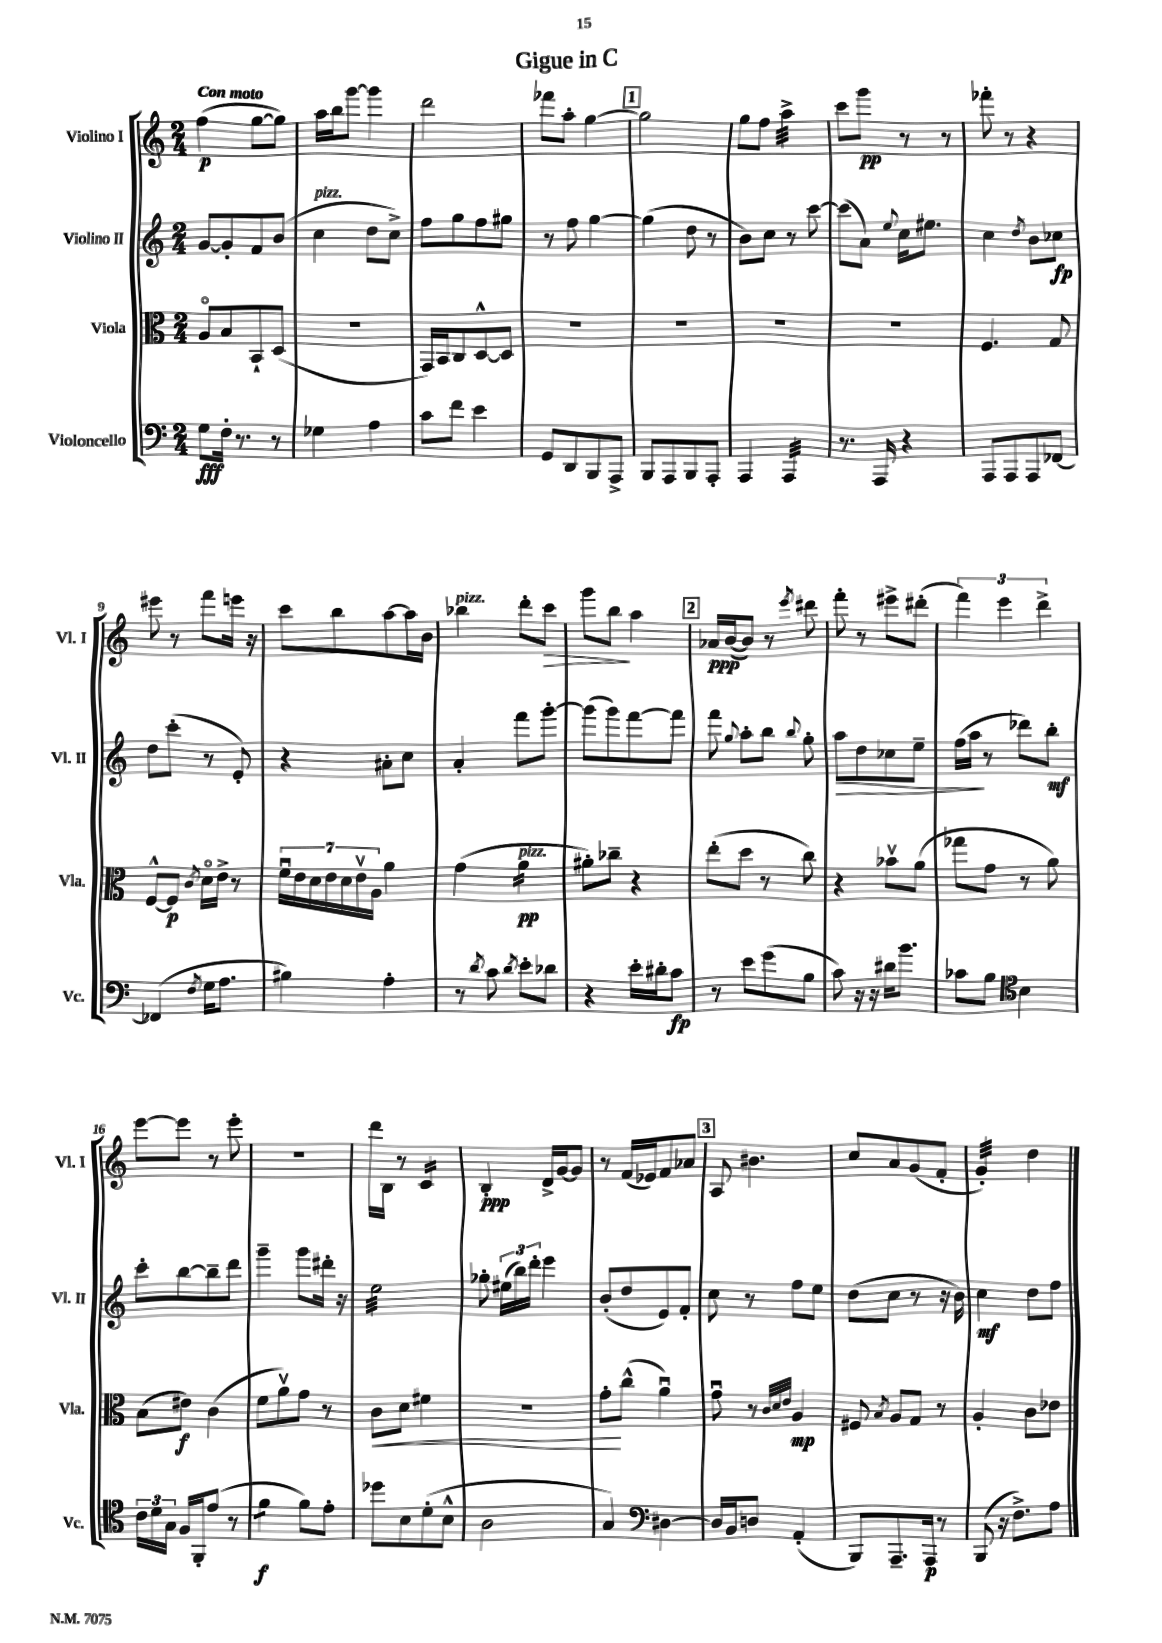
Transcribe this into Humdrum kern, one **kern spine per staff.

**kern	**kern	**kern	**kern
*staff4	*staff3	*staff2	*staff1
*clefF4	*clefC3	*clefG2	*clefG2
*k[]	*k[]	*k[]	*k[]
*M2/4	*M2/4	*M2/4	*M2/4
8G	8Ao	[8g	(4ff
16F'	8B	8g']	.
8.r	.	.	.
.	8BB`	8f	[8gg
8r	(8D	(8b	8gg])
=	=	=	=
4G-	2r	4cc	16aa
.	.	.	16bb
.	.	.	[8ggg
4A	.	8dd	4ggg]
.	.	8cc^)	.
=	=	=	=
8c	16GG)	8ff	2ddd
.	16BB	.	.
8f	8C	8gg	.
4e	[8D^^	8ff	.
.	8D]	8gg#	.
=	=	=	=
8GG	2r	8r	8fff-
8DD	.	8ff	8aa'
8BBB	.	[4gg	[4gg
8AAA^	.	.	.
=	=	=	=
8BBB	2r	(4gg]	2gg]
8AAA	.	.	.
8BBB	.	8dd	.
8AAA'	.	8r	.
=	=	=	=
4AAA	2r	8b)	8gg
.	.	8cc	8ff
4AAA	.	8r	4aa^
.	.	[8ccc	.
=	=	=	=
8.r	2r	(8ccc]	8ccc
.	.	8a)	8ggg
16AAA	.	.	.
.	.	8qqee	.
4r	.	16cc	8r
.	.	8.ee#	.
.	.	.	8r
=	=	=	=
8AAA	4.F	4cc	8fff-'
8AAA	.	.	8r
.	.	8qdd	.
8AAA	.	8b	4r
[8FF-	8G	8cc-	.
=	=	=	=
(4FF-]	[8F^^	8dd	8eee#
.	8F]	(8ccc'	8r
8qF	8qc	.	.
16G	16do	8r	8fff
8.A	16e^	.	.
.	8r	8e')	16eee
.	.	.	16r
=	=	=	=
4B#)	28fu	4r	8ccc
.	28e	.	.
.	28d	.	.
.	28e	.	.
.	.	.	8bb
.	28d	.	.
.	28ev	.	.
.	28A	.	.
4A'	4a	8a#'	[8aa
.	.	8cc	16aa]
.	.	.	16b
=	=	=	=
8r	(4g	4a'	4bb-
8qd	.	.	.
8c	.	.	.
8qd	.	.	.
8e'	4a	8fff	8ddd'
8d-	.	[8ggg'	8ccc
=	=	=	=
4r	8a#')	(8ggg]	8ggg
.	8cc-~	8ggg)	8bb
16e'	4r	[8fff	4aa
16d#'	.	.	.
8c	.	8fff]	.
=	=	=	=
8r	(8ee'	8fff	16a-
.	.	.	([16b
.	.	8qqgg	.
8e	8dd	8aa'	8b])
(8g	8r	8bb	8r
.	.	8qqbb	8qeee
8B	8cc)	8gg'	8ddd#
=	=	=	=
8c)	4r	8aa	8fff'
16r	.	8dd	8r
16r	.	.	.
16d#	8b-v	8cc-	8eee#^
8.b	.	.	.
.	(8a	8ee~	(8ddd#'
=	=	=	=
8c-	8gg-	(16ff	6fff)
.	.	16aa	.
8B	8g	8r	.
.	.	.	6eee
*clefC4	*	*	*
4B	8r	8ddd-)	.
.	.	.	6ddd^
.	8a)	8bb'	.
=	=	=	=
24c	(8B	8ccc'	[8eee
24d	.	.	.
24G	.	.	.
16F	8e#)	[8bb	8eee]
16FF'	.	.	.
(8e	(4c	8bb~]	8r
8r	.	8ddd	8eee'
=	=	=	=
4f	8f	4ggg~	2r
.	8av)	.	.
8f)	8g	8ggg	.
8e'	8r	16ddd#'	.
.	.	16r	.
=	=	=	=
8dd-	8c	2ee	16ddd
.	.	.	16B
8B	8d	.	8r
(8d'	4f#	.	4c
8B^^	.	.	.
=	=	=	=
2A	2r	8gg-'	4B'
.	.	(24ee#	.
.	.	24bb)	.
.	.	24ddd'	.
.	.	4eee	16d^
.	.	.	[16g
.	.	.	8g]
=	=	=	=
4G)	8g'	(8b'	8r
.	(8cc^^	8dd	(16f
.	.	.	16e-)
*clefF4	*	*	*
[4D#	4au)	8e)	8f
.	.	8f'	8a-
=	=	=	=
16D#]	8gu	8cc	8A
16BB	.	.	.
8D	8r	8r	4.b#
.	32qqc	.	.
.	32qqd	.	.
.	32qqe	.	.
(4AA'	4A	8ff	.
.	.	8ee	.
=	=	=	=
8BBB)	8F#	(8dd	8cc
.	8qB	.	.
8.AAA~	8A	8cc	8a
.	8G	8r	(8g
16AAA	.	.	.
8r	8r	16r	8f'
.	.	16b)	.
=	=	=	=
(8BBB	4A'	4cc	4g')
16r	.	.	.
8.F^)	.	.	.
.	8c	8dd	4dd
8A	8e-	8ff	.
==	==	==	==
*-	*-	*-	*-
